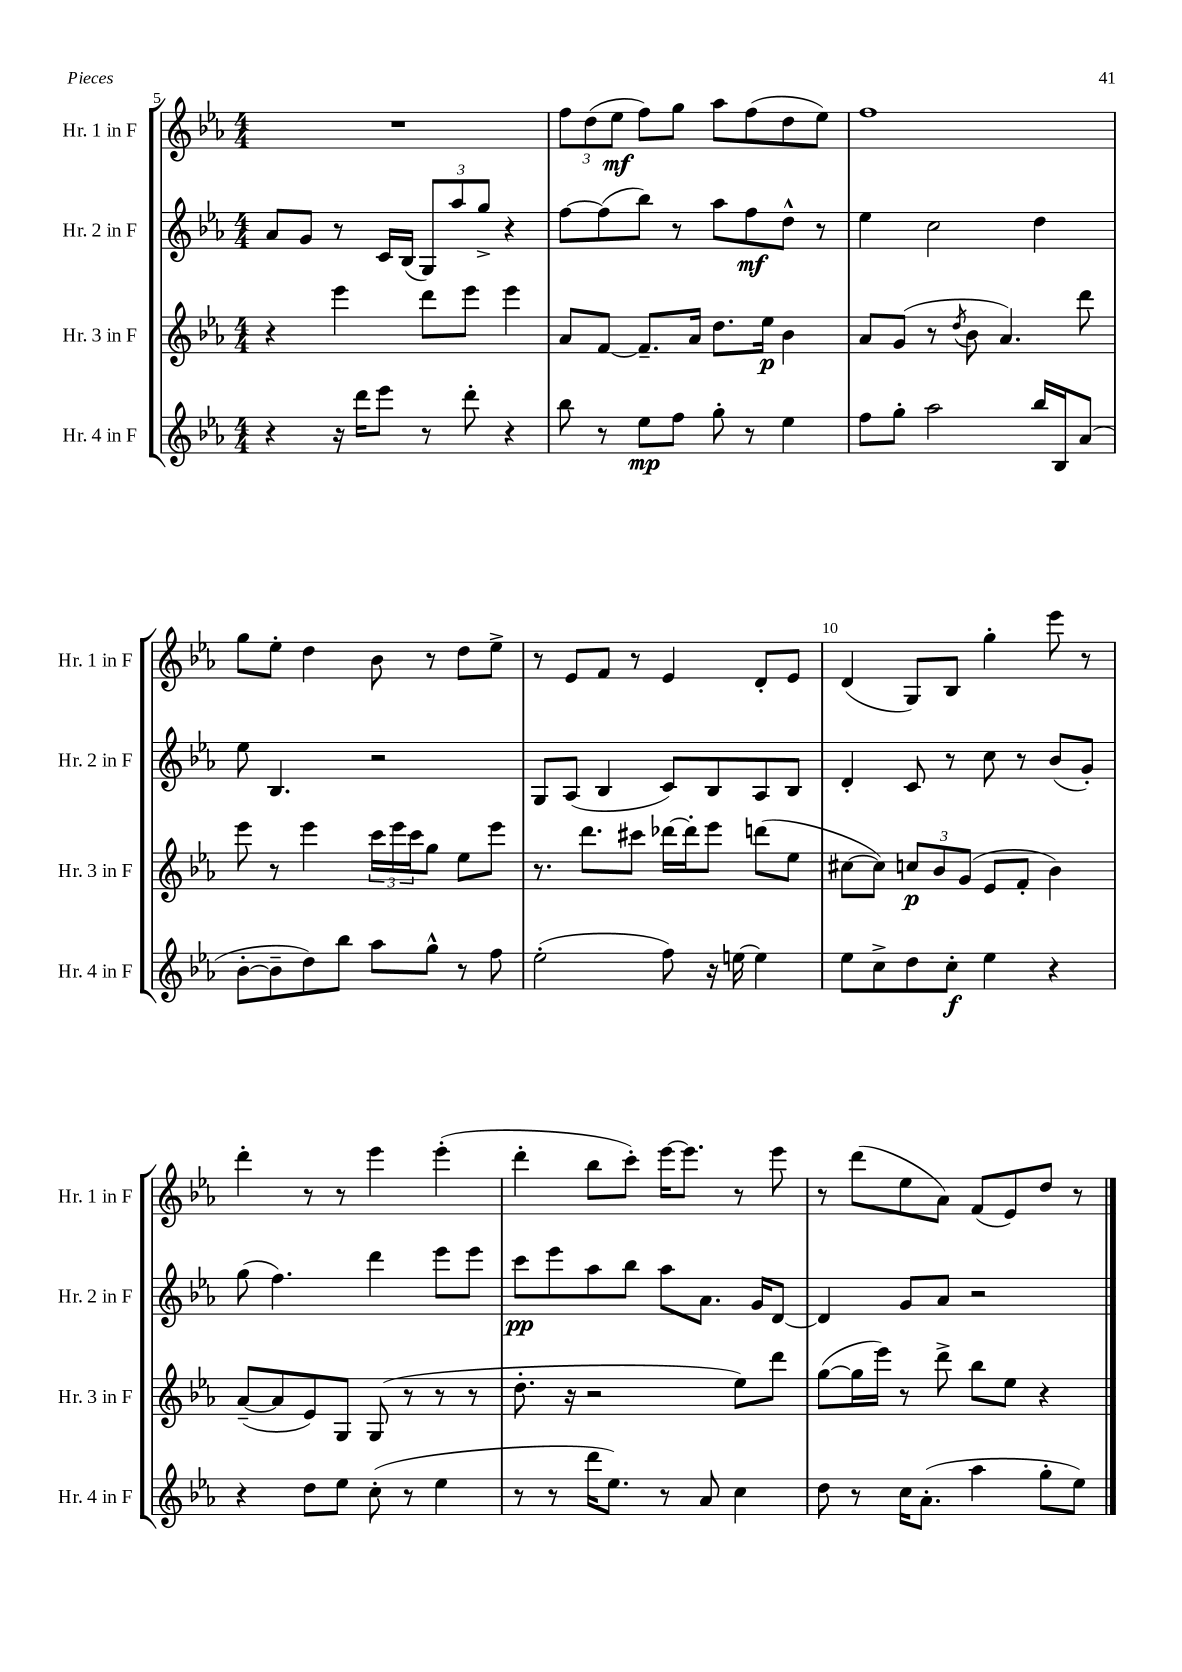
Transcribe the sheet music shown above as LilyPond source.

<<
\new StaffGroup <<
\new Staff = "s0" \with { instrumentName = "Hr. 1 in F" shortInstrumentName = "Hr. 1 in F" } {
    \clef treble \key ees \major \numericTimeSignature \time 4/4
    R1 |
    \tuplet 3/2 { f''8 d''8( ees''8\mf } f''8) g''8 aes''8 f''8( d''8 ees''8) |
    f''1 |
    g''8 ees''8-. d''4 bes'8 r8 d''8 ees''8-> |
    r8 ees'8 f'8 r8 ees'4 d'8-. ees'8 |
    d'4( g8) bes8 g''4-. ees'''8 r8 |
    d'''4-. r8 r8 ees'''4 ees'''4-.( |
    d'''4-. bes''8 c'''8-.) ees'''16~ ees'''8. r8 ees'''8 |
    r8 d'''8( ees''8 aes'8) f'8( ees'8) d''8 r8 \bar "|." |
}
\new Staff = "s1" \with { instrumentName = "Hr. 2 in F" shortInstrumentName = "Hr. 2 in F" } {
    \clef treble \key ees \major \numericTimeSignature \time 4/4
    aes'8 g'8 r8 c'16 bes16( \tuplet 3/2 { g8) aes''8 g''8-> } r4 |
    f''8~ f''8( bes''8) r8 aes''8 f''8\mf d''8-^ r8 |
    ees''4 c''2 d''4 |
    ees''8 bes4. r2 |
    g8 aes8( bes4 c'8) bes8 aes8 bes8 |
    d'4-. c'8 r8 c''8 r8 bes'8( g'8-.) |
    g''8( f''4.) d'''4 ees'''8 ees'''8 |
    c'''8\pp ees'''8 aes''8 bes''8 aes''8 aes'8. g'16 d'8~ |
    d'4 g'8 aes'8 r2 \bar "|." |
}
\new Staff = "s2" \with { instrumentName = "Hr. 3 in F" shortInstrumentName = "Hr. 3 in F" } {
    \clef treble \key ees \major \numericTimeSignature \time 4/4
    r4 ees'''4 d'''8 ees'''8 ees'''4 |
    aes'8 f'8~ f'8.-- aes'16 d''8. ees''16\p bes'4 |
    aes'8 g'8( r8 \acciaccatura { d''8 } bes'8 aes'4.) d'''8 |
    ees'''8 r8 ees'''4 \tuplet 3/2 { c'''16 ees'''16 c'''16 } g''8 ees''8 ees'''8 |
    r8. d'''8. cis'''8 des'''16~ des'''16-. ees'''8 d'''8( ees''8 |
    cis''8~ cis''8) \tuplet 3/2 { c''8\p bes'8 g'8( } ees'8 f'8-. bes'4) |
    aes'8~--( aes'8 ees'8) g8 g8( r8 r8 r8 |
    d''8.-. r16 r2 ees''8) d'''8 |
    g''8~( g''16 ees'''16) r8 d'''8-> bes''8 ees''8 r4 \bar "|." |
}
\new Staff = "s3" \with { instrumentName = "Hr. 4 in F" shortInstrumentName = "Hr. 4 in F" } {
    \clef treble \key ees \major \numericTimeSignature \time 4/4
    r4 r16 d'''16 ees'''8 r8 d'''8-. r4 |
    bes''8 r8 ees''8\mp f''8 g''8-. r8 ees''4 |
    f''8 g''8-. aes''2 bes''16 bes16 aes'8( |
    bes'8~-. bes'8-- d''8) bes''8 aes''8 g''8-^ r8 f''8 |
    ees''2-.( f''8) r16 e''16~ e''4 |
    ees''8 c''8-> d''8 c''8-.\f ees''4 r4 |
    r4 d''8 ees''8 c''8-.( r8 ees''4 |
    r8 r8 d'''16 ees''8.) r8 aes'8 c''4 |
    d''8 r8 c''16 aes'8.-.( aes''4 g''8-. ees''8) \bar "|." |
}
>>
>>
\layout { \context { \Score currentBarNumber = #5 \override BarNumber.break-visibility = ##(#f #t #t) barNumberVisibility = #(every-nth-bar-number-visible 5) } }
